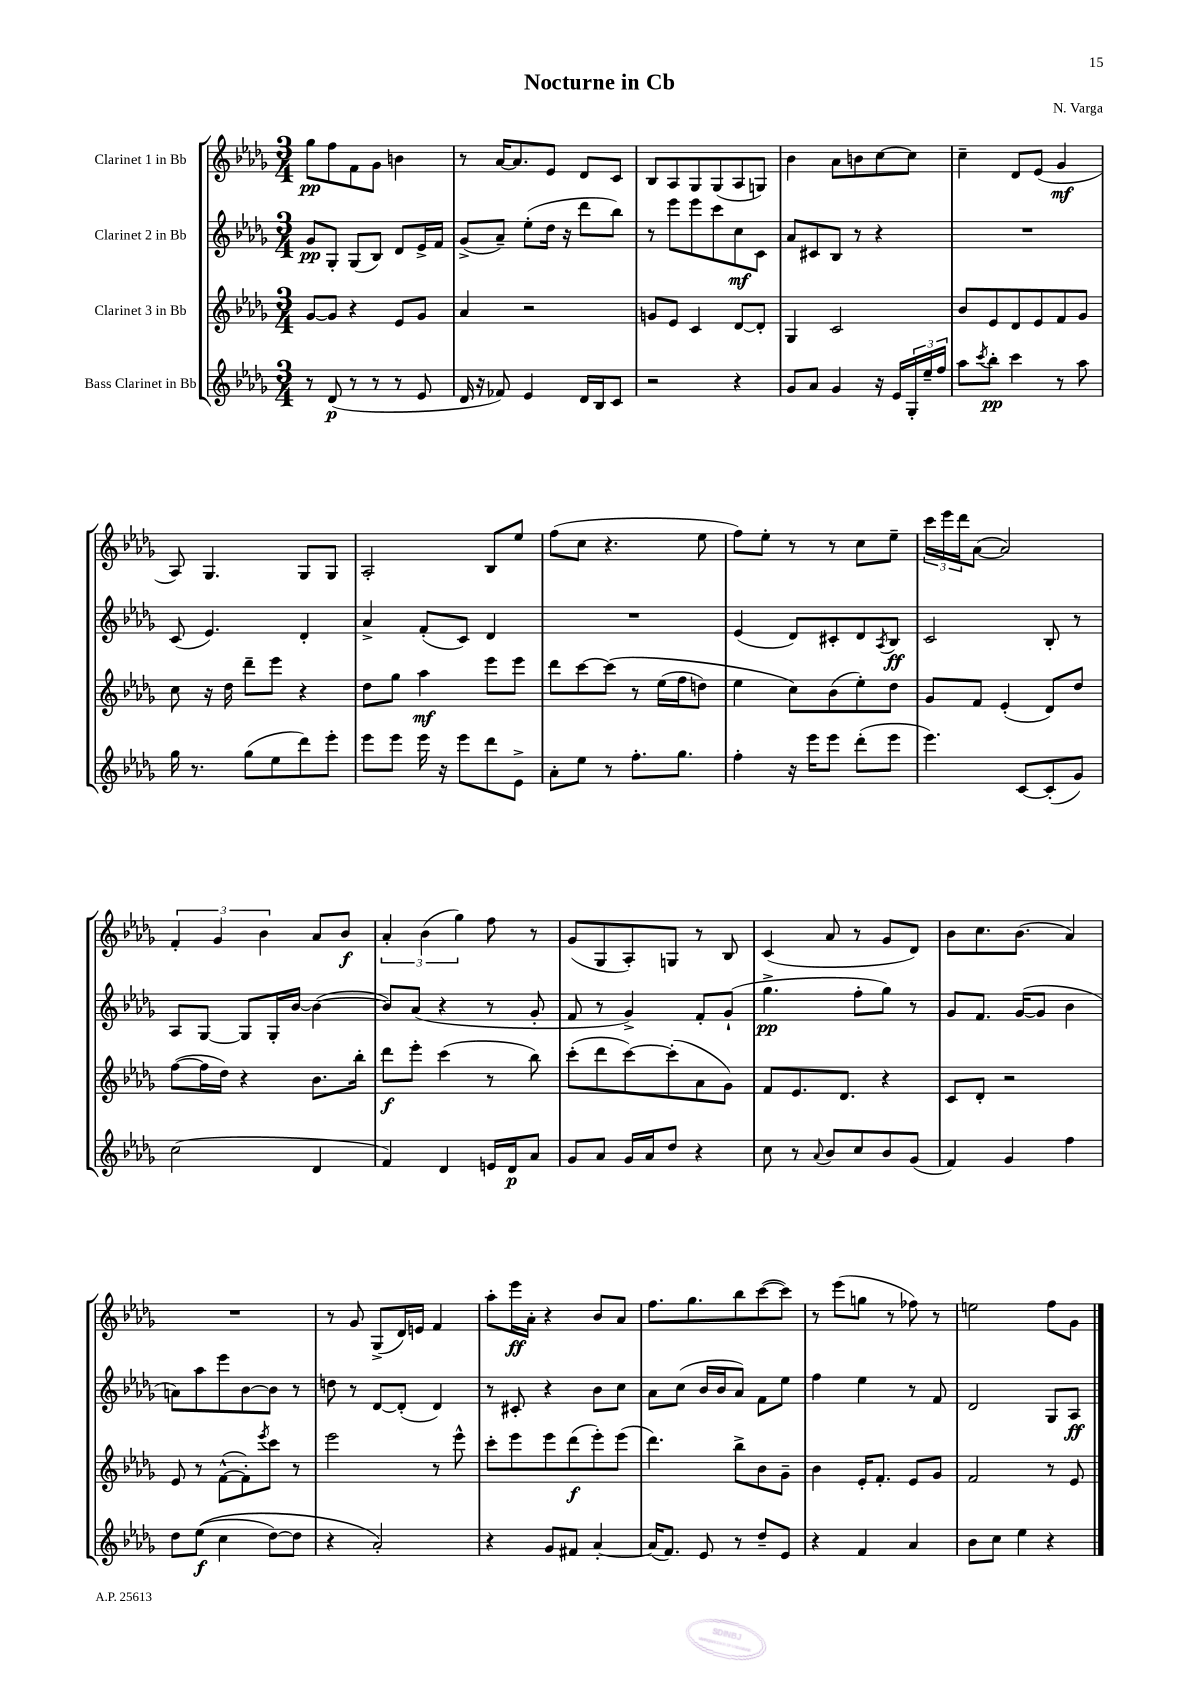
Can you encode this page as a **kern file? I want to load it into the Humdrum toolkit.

**kern	**kern	**kern	**kern
*staff4	*staff3	*staff2	*staff1
*clefG2	*clefG2	*clefG2	*clefG2
*k[b-e-a-d-g-]	*k[b-e-a-d-g-]	*k[b-e-a-d-g-]	*k[b-e-a-d-g-]
*M3/4	*M3/4	*M3/4	*M3/4
8r	[8g-	8g-	8gg-
(8d-	8g-]	8G-'	8ff
8r	4r	(8G-	8f
8r	.	8B-)	8g-
8r	8e-	8d-	4b
8e-	8g-	16e-^	.
.	.	16f	.
=	=	=	=
16d-	4a-	(8g-^	8r
16r	.	.	.
8f-)	.	8a-~)	[16a-
.	.	.	8.a-]
4e-	2r	(8ee-'	.
.	.	16dd-	8e-
.	.	16r	.
16d-	.	8ddd-	8d-
16B-	.	.	.
8c	.	8bb-)	8c
=	=	=	=
2r	8g	8r	8B-
.	8e-	8eee-	8A-
.	4c	8eee-	8G-
.	.	8ccc	(8G-
4r	[8d-	8cc	8A-
.	8d-']	8c	8G)
=	=	=	=
8g-	4G-	8a-	4b-
8a-	.	8c#	.
4g-	2c	8B-	8a-
.	.	8r	8b
16r	.	4r	[8cc
16e-	.	.	.
24G-'	.	.	8cc]
24ee-~	.	.	.
24ff	.	.	.
=	=	=	=
8aa-	8b-	2.r	4cc~
8qccc	.	.	.
8bb-'	8e-	.	.
4ccc	8d-	.	8d-
.	8e-	.	(8e-
8r	8f	.	4g-
8aa-	8g-	.	.
=	=	=	=
16gg-	8cc	(8c	8A-)
8.r	.	.	.
.	16r	4.e-)	4.G-
.	16dd-	.	.
(8gg-	8ddd-~	.	.
8ee-	8eee-	.	.
8ddd-)	4r	4d-'	8G-
8eee-'	.	.	8G-
=	=	=	=
8eee-	8dd-	4a-^	2A-'
8eee-	8gg-	.	.
16eee-	4aa-	(8f'	.
16r	.	.	.
8eee-	.	8c)	.
8ddd-	8eee-	4d-	8B-
8e-^	8eee-	.	8ee-
=	=	=	=
8a-'	8ddd-	2.r	(8ff
8ee-	[8ccc	.	8cc
8r	&(8ccc]	.	4.r
8.ff'	8r	.	.
.	(16ee-	.	.
8.gg-	16ff	.	.
.	8dd)	.	8ee-
=	=	=	=
4ff'	4ee-	(4e-	8ff)
.	.	.	8ee-'
16r	8cc&)	8d-)	8r
16eee-	.	.	.
8eee-	(8b-	8c#'	8r
(8ddd-'	8ee-')	8d-	8cc
.	.	8qA-	.
8eee-	8dd-	8B-	8ee-~
=	=	=	=
4.eee-)	8g-	2c	24ccc
.	.	.	24eee-
.	.	.	24ddd-
.	8f	.	([8a-
.	(4e-'	.	2a-])
[8c	.	.	.
(8c']	8d-)	8B-'	.
8g-)	8dd-	8r	.
=	=	=	=
(2cc	([8ff	8A-	6f'
.	16ff]	[8G-	.
.	.	.	6g-
.	16dd-)	.	.
.	4r	8G-]	.
.	.	.	6b-
.	.	16G-'	.
.	.	[16b-	.
4d-	8.b-	(4b-_	8a-
.	.	.	8b-
.	16bb-'	.	.
=	=	=	=
4f)	8ddd-	8b-])	6a-'
.	8eee-'	(8a-	.
.	.	.	(6b-
4d-	(4ccc	4r	.
.	.	.	6gg-)
16e	8r	8r	8ff
16d-	.	.	.
8a-	8bb-)	8g-'	8r
=	=	=	=
8g-	(8ccc'	8f	(8g-
8a-	8ddd-	8r	8G-
16g-	[8ccc)	4g-^)	8A-')
16a-	.	.	.
8dd-	(8ccc']	.	8G
4r	8a-	8f'	8r
.	8g-)	(8g-`	8B-
=	=	=	=
8cc	8f	4.gg-^	(4c
8r	8.e-	.	.
8qqa-	.	.	.
8b-	.	.	8a-
.	8.d-	.	.
8cc	.	8ff'	8r
8b-	4r	8gg-)	8g-
(8g-	.	8r	8d-)
=	=	=	=
4f)	8c	8g-	8b-
.	8d-'	8.f	8.cc
4g-	2r	.	.
.	.	([16g-	(8.b-
.	.	8g-]	.
4ff	.	4b-	4a-)
=	=	=	=
8dd-	8e-	8a)	2.r
&((8ee-	8r	8aa-	.
4cc	([8f^^	8eee-	.
.	8f'])	[8b-	.
.	8qeee-	.	.
[8dd-)	8ccc	8b-]	.
8dd-]	8r	8r	.
=	=	=	=
4r	2eee-	8dd	8r
.	.	8r	8g-
2a-'&)	.	[8d-	(8G-^
.	.	(8d-']	16d-)
.	.	.	16e
.	8r	4d-)	4f
.	8eee-^^	.	.
=	=	=	=
4r	8ccc'	8r	8aa-'
.	8eee-	8c#'	16eee-
.	.	.	16a-'
8g-	8eee-	4r	4r
8f#	(8ddd-	.	.
[4a-'	8eee-')	8b-	8b-
.	(8eee-	8cc	8a-
=	=	=	=
(16a-]	4.ddd-)	8a-	8.ff
8.f)	.	.	.
.	.	(8cc	.
.	.	.	8.gg-
8e-	.	16b-	.
.	.	16b-	.
8r	8bb-^	8a-)	8bb-
8dd-~	8b-	8f	([8ccc
8e-	8g-~	8ee-	8ccc])
=	=	=	=
4r	4b-	4ff	8r
.	.	.	(8eee-
4f	16e-'	4ee-	8gg
.	8.f'	.	.
.	.	.	8r
4a-	8e-	8r	8ff-)
.	8g-	8f	8r
=	=	=	=
8b-	2f	2d-	2ee
8cc	.	.	.
4ee-	.	.	.
4r	8r	8G-	8ff
.	8e-	8A-	8g-
==	==	==	==
*-	*-	*-	*-
